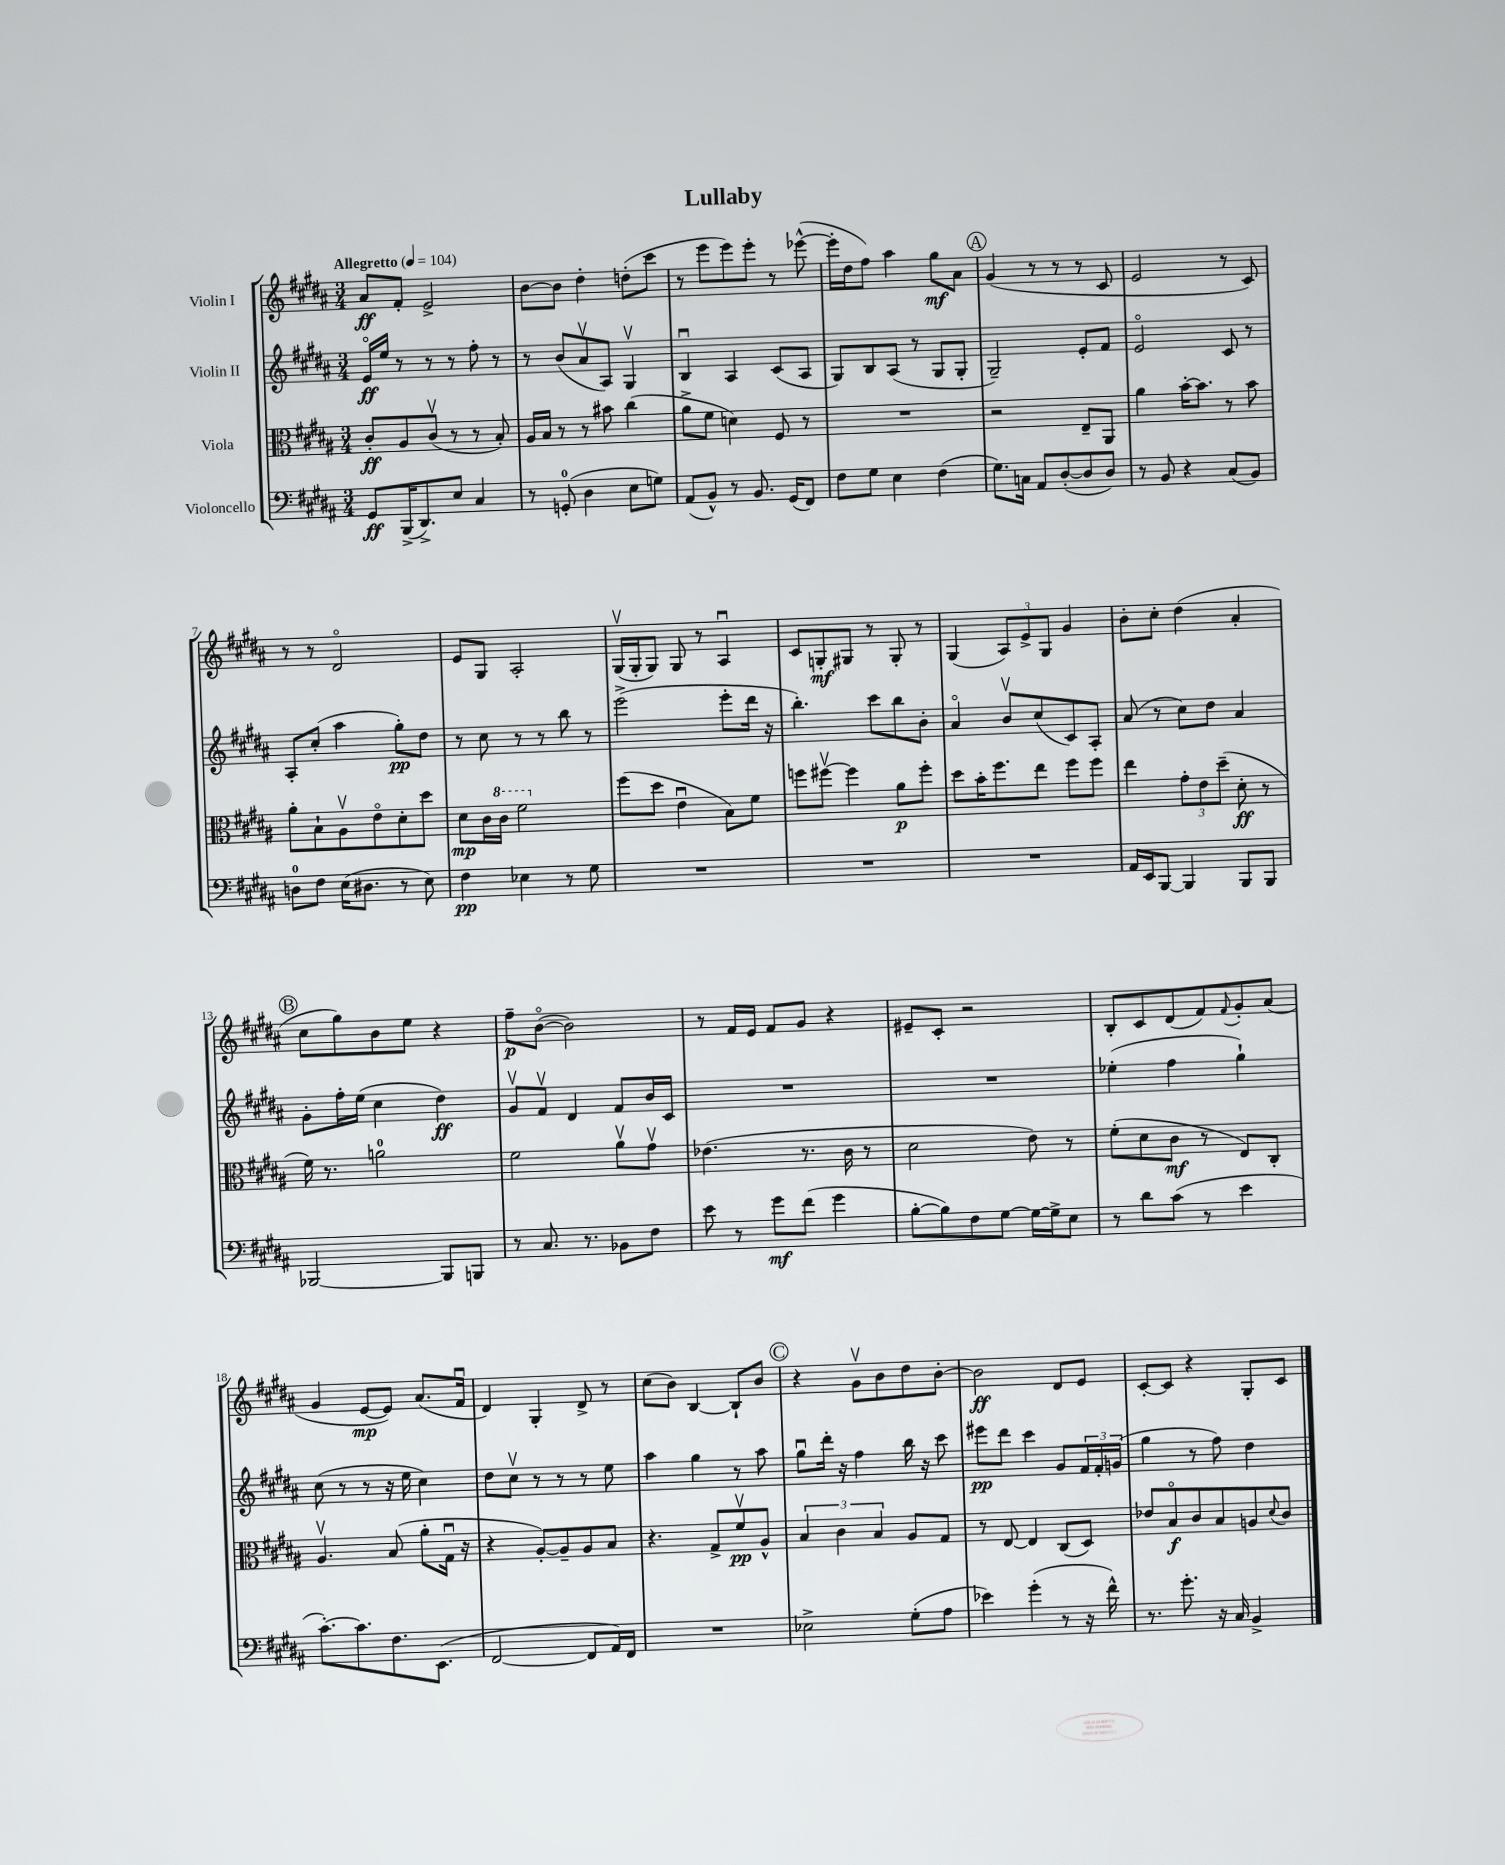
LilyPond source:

\header { title = "Lullaby" }
<<
\new StaffGroup <<
\new Staff = "s0" \with { instrumentName = "Violin I" } {
    \clef treble \key b \major \numericTimeSignature \time 3/4 \tempo "Allegretto" 4 = 104
    ais'8\ff fis'8-. e'2-> |
    b'8~ b'8 dis''4-. d''8-.( cis'''8 |
    r8 e'''8 e'''8) e'''8-. r8 ees'''8~-^( |
    ees'''16-. dis''16 fis''8) ais''4 gis''8\mf ais'8 |
    \mark \markup { \circle "A" } gis'4( r8 r8 r8 cis'8 |
    e'2 r8 cis'8) |
    r8 r8 dis'2\flageolet |
    e'8 gis8 ais2-. |
    gis16\upbow( gis16-. gis8) gis8 r8 ais4\downbow |
    cis'8 g8-.\mf gis8 r8 gis8-. r8 |
    gis4( \tuplet 3/2 { ais8) e'8-> gis8 } gis'4 |
    b'8-. cis''8-. dis''4( ais'4-. |
    \mark \markup { \circle "B" } cis''8 gis''8) b'8 e''8 r4 |
    fis''8--\p b'8~\flageolet( b'2) |
    r8 fis'16 e'16 fis'8 gis'8 r4 |
    eis'8-- cis'8-. r2 |
    b8-. cis'8 dis'8( fis'8) \appoggiatura { fis'8 } gis'8-. ais'8( |
    gis'4 e'8~\mp e'8) ais'8.( fis'16\downbow |
    dis'4) gis4-. dis'8-> r8 |
    cis''8( b'8) b4~ b8-! b'8 |
    \mark \markup { \circle "C" } r4 gis'8\upbow b'8 dis''8 b'8~-. |
    b'2\ff dis'8 e'8 |
    cis'8~-. cis'8 r4 gis8-. cis'8 \bar "|." |
}
\new Staff = "s1" \with { instrumentName = "Violin II" } {
    \clef treble \key b \major \numericTimeSignature \time 3/4
    e'16\flageolet\ff e''16 r8 r8 r8 fis''8-. r8 |
    r8 b'8( ais'8\upbow ais8) gis4\upbow |
    b4\downbow ais4 cis'8( ais8 |
    gis8) b8 ais8( r8 gis8 gis8-. |
    \mark \markup { \circle "A" } gis2--) e'8-. fis'8 |
    e'2\flageolet cis'8 r8 |
    ais8-. cis''8-.( ais''4 gis''8-.\pp) dis''8 |
    r8 cis''8 r8 r8 b''8 r8 |
    e'''2->( e'''8-. dis'''16 r16 |
    b''4.-.) cis'''8 b''8 b'8-. |
    ais'4\flageolet b'8\upbow cis''8( cis'8) ais8-. |
    ais'8( r8 cis''8) dis''8 ais'4 |
    \mark \markup { \circle "B" } gis'8-. fis''16-. e''16( cis''4 dis''4\ff) |
    gis'8\upbow fis'8\upbow dis'4 fis'8 b'16 cis'16 |
    R2. |
    R2. |
    ees''4-.( fis''4 gis''4-!) |
    cis''8( r8 r8 r16 e''16 cis''4) |
    dis''8 cis''8\upbow r8 r8 r8 e''8 |
    ais''4 gis''4 r8 ais''8 |
    \mark \markup { \circle "C" } gis''8\downbow dis'''16-. r16 fis''4 b''16 r16 cis'''8 |
    eis'''8\pp dis'''8 cis'''4 gis'8 \tuplet 3/2 { fis'16 fis'16-. g'16( } |
    gis''4 r8 fis''8) dis''4 \bar "|." |
}
\new Staff = "s2" \with { instrumentName = "Viola" } {
    \clef alto \key b \major \numericTimeSignature \time 3/4
    cis'8-.\ff ais8 cis'8\upbow( r8 r8 b8-.) |
    ais16 b16 r8 r8 bis'8 cis''4( |
    ais'8-> fis'8 d'4) fis8 r8 |
    R2. |
    \mark \markup { \circle "A" } r2 e8-- ais,8 |
    ais'4 b'16~-. b'8. r8 b'8 |
    ais'8-. b8-! ais8\upbow e'8\flageolet dis'8-. dis''8 |
    dis'8\mp cis'16 \ottava #1 cis''16 fis''2 \ottava #0 |
    fis''8( dis''8 e'4\downbow b8) fis'8 |
    f''8 fis''8~\upbow fis''4 ais'8\p fis''8-. |
    dis''8 b'16-. fis''8. e''8 fis''8 fis''8 |
    e''4 \tuplet 3/2 { gis'8-. e'8 dis''8--( } dis'8-.\ff r8 |
    \mark \markup { \circle "B" } fis'16) r8. a'2-0 |
    fis'2 ais'8\upbow gis'8\upbow |
    ees'4.( r8. cis'16 r8 |
    dis'2 e'8) r8 |
    fis'8-.( dis'8 cis'8\mf r8 e8) cis8-. |
    ais4.\upbow b8( ais'8-. gis16\downbow r16 |
    r4 ais8~-.) ais8-- ais8 b8 |
    r4. gis8-> fis'8\upbow\pp ais8-^ |
    \mark \markup { \circle "C" } \tuplet 3/2 { b4 cis'4 b4 } ais8 gis8 |
    r8 e8~ e4 cis8( dis8) |
    ees'8 b8\flageolet\f cis'8 b8 a8 \appoggiatura { dis'8 } cis'8 \bar "|." |
}
\new Staff = "s3" \with { instrumentName = "Violoncello" } {
    \clef bass \key b \major \numericTimeSignature \time 3/4
    gis,8\ff b,,16->( dis,8.->) e8 cis4 |
    r8 g,8-0-.( dis4 e8 g8) |
    ais,8( b,8-^) r8 b,8. gis,16( fis,8) |
    fis8 gis8 e4 fis4( |
    \mark \markup { \circle "A" } gis8.) c16 ais,8 dis8~-.( dis8 dis8) |
    r8 b,8 r4 cis8( b,8) |
    d8-0 fis8 e16( dis8. r8 e8) |
    fis4\pp ees4 r8 gis8 |
    R2. |
    R2. |
    R2. |
    ais,16 e,16 b,,8~ b,,4 b,,8 b,,8 |
    \mark \markup { \circle "B" } bes,,2~ bes,,8 b,,8 |
    r8 cis8. r8. bes,8 fis8 |
    e'8 r8 gis'8\mf fis'8( gis'4 |
    b8~-. b8) fis8 gis8~ gis16~ gis16-> e8 |
    r8 dis'8 cis'8( r8 e'4 |
    cis'8.~-.) cis'8. fis8. e,8.( |
    fis,2~ fis,8 ais,16) fis,16 |
    R2. |
    \mark \markup { \circle "C" } ees2-> gis8-.( ais8 |
    ees'4) gis'4-.( r8 r16 fis'16-^) |
    r8. gis'8.-. r16 cis16 b,4-> \bar "|." |
}
>>
>>
